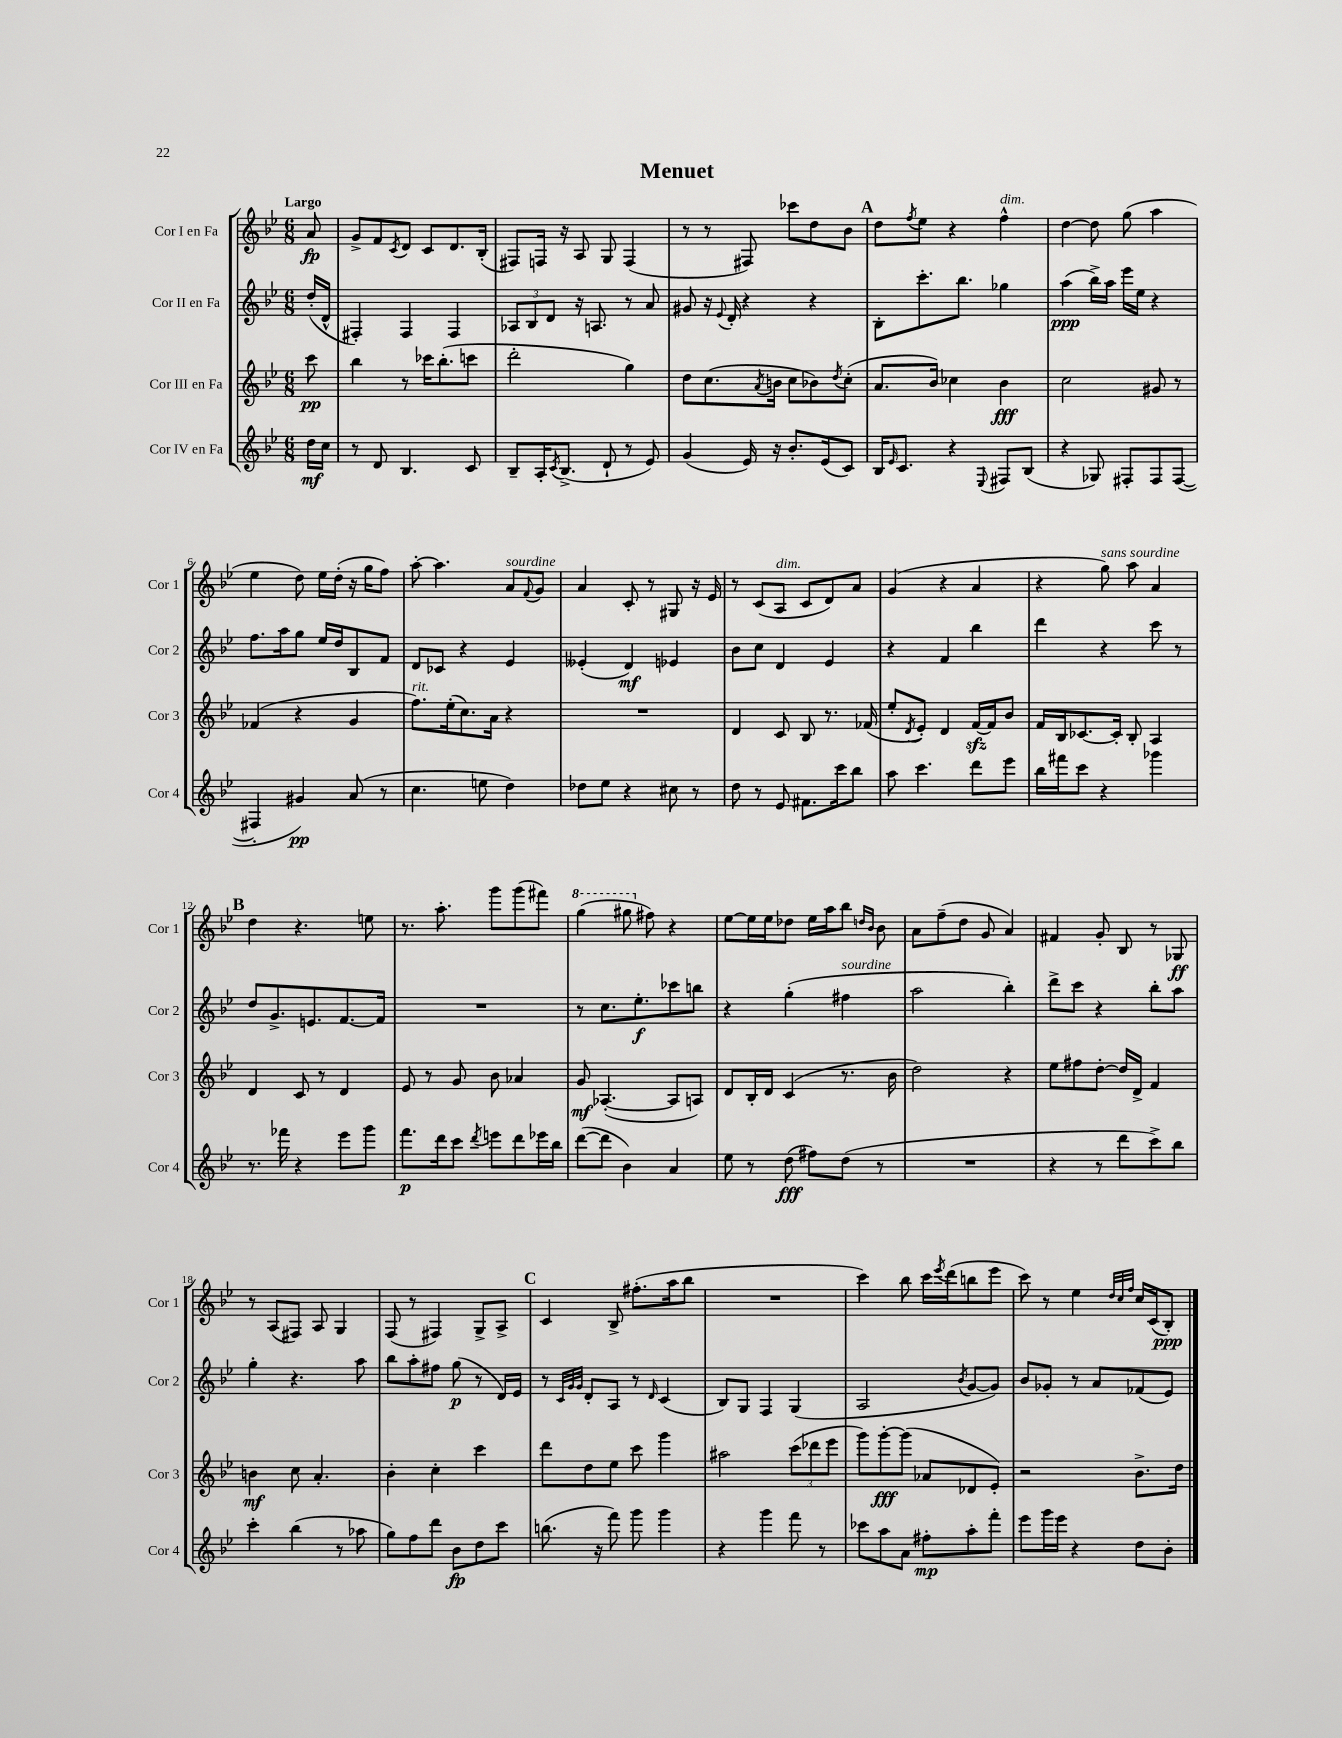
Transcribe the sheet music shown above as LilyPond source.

\header { title = "Menuet" }
<<
\new StaffGroup <<
\new Staff = "s0" \with { instrumentName = "Cor I en Fa" shortInstrumentName = "Cor 1" } {
    \clef treble \key bes \major \numericTimeSignature \time 6/8 \partial 8 \tempo "Largo"
    a'8\fp |
    g'8-> f'8 \acciaccatura { c'8 } d'8 c'8 d'8. bes16-.( |
    fis8) f16 r16 a8 g8 f4( |
    r8 r8 fis8) ces'''8 d''8 bes'8 |
    \mark \markup { \bold "A" } d''8 \acciaccatura { f''8 } ees''8 r4 f''4-^^\markup { \italic "dim." } |
    d''4~ d''8 g''8( a''4 |
    ees''4 d''8) ees''16 d''16-.( r16 g''16 f''8) |
    a''8~-. a''4. a'8^\markup { \italic "sourdine" } \appoggiatura { f'8 } g'8 |
    a'4 c'8-. r8 gis8 r16 ees'16 |
    r8 c'8( a8^\markup { \italic "dim." } c'8 d'8) a'8 |
    g'4( r4 a'4 |
    r4 g''8^\markup { \italic "sans sourdine" }) a''8 a'4 |
    \mark \markup { \bold "B" } d''4 r4. e''8 |
    r8. a''8.-. g'''8 g'''8( fis'''8) |
    \ottava #1 g'''4( gis'''8 \ottava #0 fis''8) r4 |
    ees''8~ ees''16 ees''16 des''8 ees''16 a''16 bes''8 \grace { d''16 bes'16 } bes'8 |
    a'8 f''8--( d''8 g'8 a'4) |
    fis'4 g'8-. bes8 r8 ges8\ff |
    r8 a8( fis8) a8 g4 |
    f8( r8 fis4) g8-> a8-> |
    \mark \markup { \bold "C" } c'4 bes8-> fis''8.-.( a''16 bes''8 |
    R2. |
    c'''4) bes''8 c'''16 \acciaccatura { ees'''8 } d'''16( b''8 ees'''8 |
    c'''8) r8 ees''4 \grace { d''32 c''32 f''32 } c''16 c'16( bes8-.\ppp) \bar "|." |
}
\new Staff = "s1" \with { instrumentName = "Cor II en Fa" shortInstrumentName = "Cor 2" } {
    \clef treble \key bes \major \numericTimeSignature \time 6/8 \partial 8
    d''16-.( d'16-^ |
    fis4-.) fis4 fis4 |
    \tuplet 3/2 { aes8 bes8 d'8 } r16 a8. r8 a'8 |
    gis'8 r16 \appoggiatura { ees'8 } d'16-. r4 r4 |
    \mark \markup { \bold "A" } bes8-. c'''8.-. bes''8. ges''4 |
    a''4\ppp( bes''16->) a''16 ees'''16 ees''16 r4 |
    f''8. a''16 g''8 ees''16 d''16 bes8 f'8 |
    d'8 ces'8 r4 ees'4 |
    eeses'4-.( d'4\mf) ees'4 |
    bes'8 c''8 d'4 ees'4 |
    r4 f'4 bes''4 |
    d'''4 r4 c'''8 r8 |
    \mark \markup { \bold "B" } d''8 g'8.-> e'8. f'8.~ f'16 |
    R2. |
    r8 c''8. ees''8.-.\f ces'''8 b''8 |
    r4 g''4-.( fis''4^\markup { \italic "sourdine" } |
    a''2 bes''4-.) |
    d'''8-> c'''8 r4 bes''8-. a''8 |
    g''4-. r4. a''8 |
    bes''8 a''8-. fis''8 g''8\p( r8 d'16) ees'16 |
    \mark \markup { \bold "C" } r8 \grace { c'32 g'32 g'32 } d'8-. a8 r8 \grace { d'16 } c'4( |
    bes8) g8 f4 g4( |
    a2 \acciaccatura { bes'8 } g'8~ g'8) |
    bes'8 ges'8-. r8 a'8 fes'8( ees'8) \bar "|." |
}
\new Staff = "s2" \with { instrumentName = "Cor III en Fa" shortInstrumentName = "Cor 3" } {
    \clef treble \key bes \major \numericTimeSignature \time 6/8 \partial 8
    c'''8\pp |
    bes''4 r8 ces'''16 bes''8.-.( c'''8 |
    d'''2-. g''4) |
    d''8 c''8.( \acciaccatura { a'8 } b'16 c''8 bes'8) \acciaccatura { d''8 } c''8-.( |
    \mark \markup { \bold "A" } a'8. bes'16) ces''4 bes'4\fff |
    c''2 gis'8 r8 |
    fes'4( r4 g'4 |
    f''8.^\markup { \italic "rit." }) ees''16-.( c''8.) a'16 r4 |
    R2. |
    d'4 c'8 bes8 r8. fes'16( |
    ees''8-. \acciaccatura { d'8 } ees'8-.) d'4 f'16~\sfz f'16 bes'8 |
    f'16 bes16 ces'8.~ ces'16-. bes8-. a4 |
    \mark \markup { \bold "B" } d'4 c'8 r8 d'4 |
    ees'8 r8 g'8 bes'8 aes'4 |
    g'8\mf aes4.~-.( aes8 a8) |
    d'8 bes16-. d'16 c'4( r8. bes'16 |
    d''2) r4 |
    ees''8 fis''8 d''8~-. d''16 d'16-> f'4 |
    b'4\mf c''8 a'4.-. |
    bes'4-. c''4-. c'''4 |
    \mark \markup { \bold "C" } d'''8 d''8 ees''8 c'''8 g'''4 |
    ais''2 \tuplet 3/2 { c'''8( des'''8 ees'''8 } |
    g'''8) g'''8~-.\fff g'''8( aes'8 des'8 ees'8-.) |
    r2 bes'8.-> d''16 \bar "|." |
}
\new Staff = "s3" \with { instrumentName = "Cor IV en Fa" shortInstrumentName = "Cor 4" } {
    \clef treble \key bes \major \numericTimeSignature \time 6/8 \partial 8
    d''16\mf c''16 |
    r8 d'8 bes4. c'8 |
    bes8-- a16-. \acciaccatura { c'8 } bes8.->( d'8-! r8 ees'8) |
    g'4( ees'16) r16 bes'8.-. ees'16( c'8) |
    \mark \markup { \bold "A" } bes16 \grace { ees'16 } c'8. r4 \appoggiatura { ees8 } fis8 bes8( |
    r4 ges8) fis8-. fis8 fis8~( |
    fis4-. gis'4\pp) a'8( r8 |
    c''4. e''8 d''4) |
    des''8 ees''8 r4 cis''8 r8 |
    d''8 r8 ees'8 fis'8. c'''16 bes''8 |
    a''8 c'''4. d'''8 ees'''8 |
    bes''16 fis'''16 c'''8 r4 ges'''4 |
    \mark \markup { \bold "B" } r8. fes'''16 r4 ees'''8 g'''8 |
    f'''8.\p d'''16 c'''8 \acciaccatura { d'''8 } e'''8 d'''8 ees'''16 bes''16 |
    d'''8~( d'''8 bes'4) a'4 |
    ees''8 r8 d''8\fff( fis''8) d''8( r8 |
    R2. |
    r4 r8 d'''8 c'''8->) bes''8 |
    c'''4-. bes''4( r8 aes''8 |
    g''8) f''8 d'''8 bes'8\fp d''8 c'''8 |
    \mark \markup { \bold "C" } b''8.( r16 f'''8) g'''8 g'''4 |
    r4 g'''4 f'''8 r8 |
    ces'''8 a''8 a'8 fis''8-.\mp a''8-. f'''8-. |
    ees'''8 g'''16 ees'''16 r4 d''8 bes'8-. \bar "|." |
}
>>
>>
